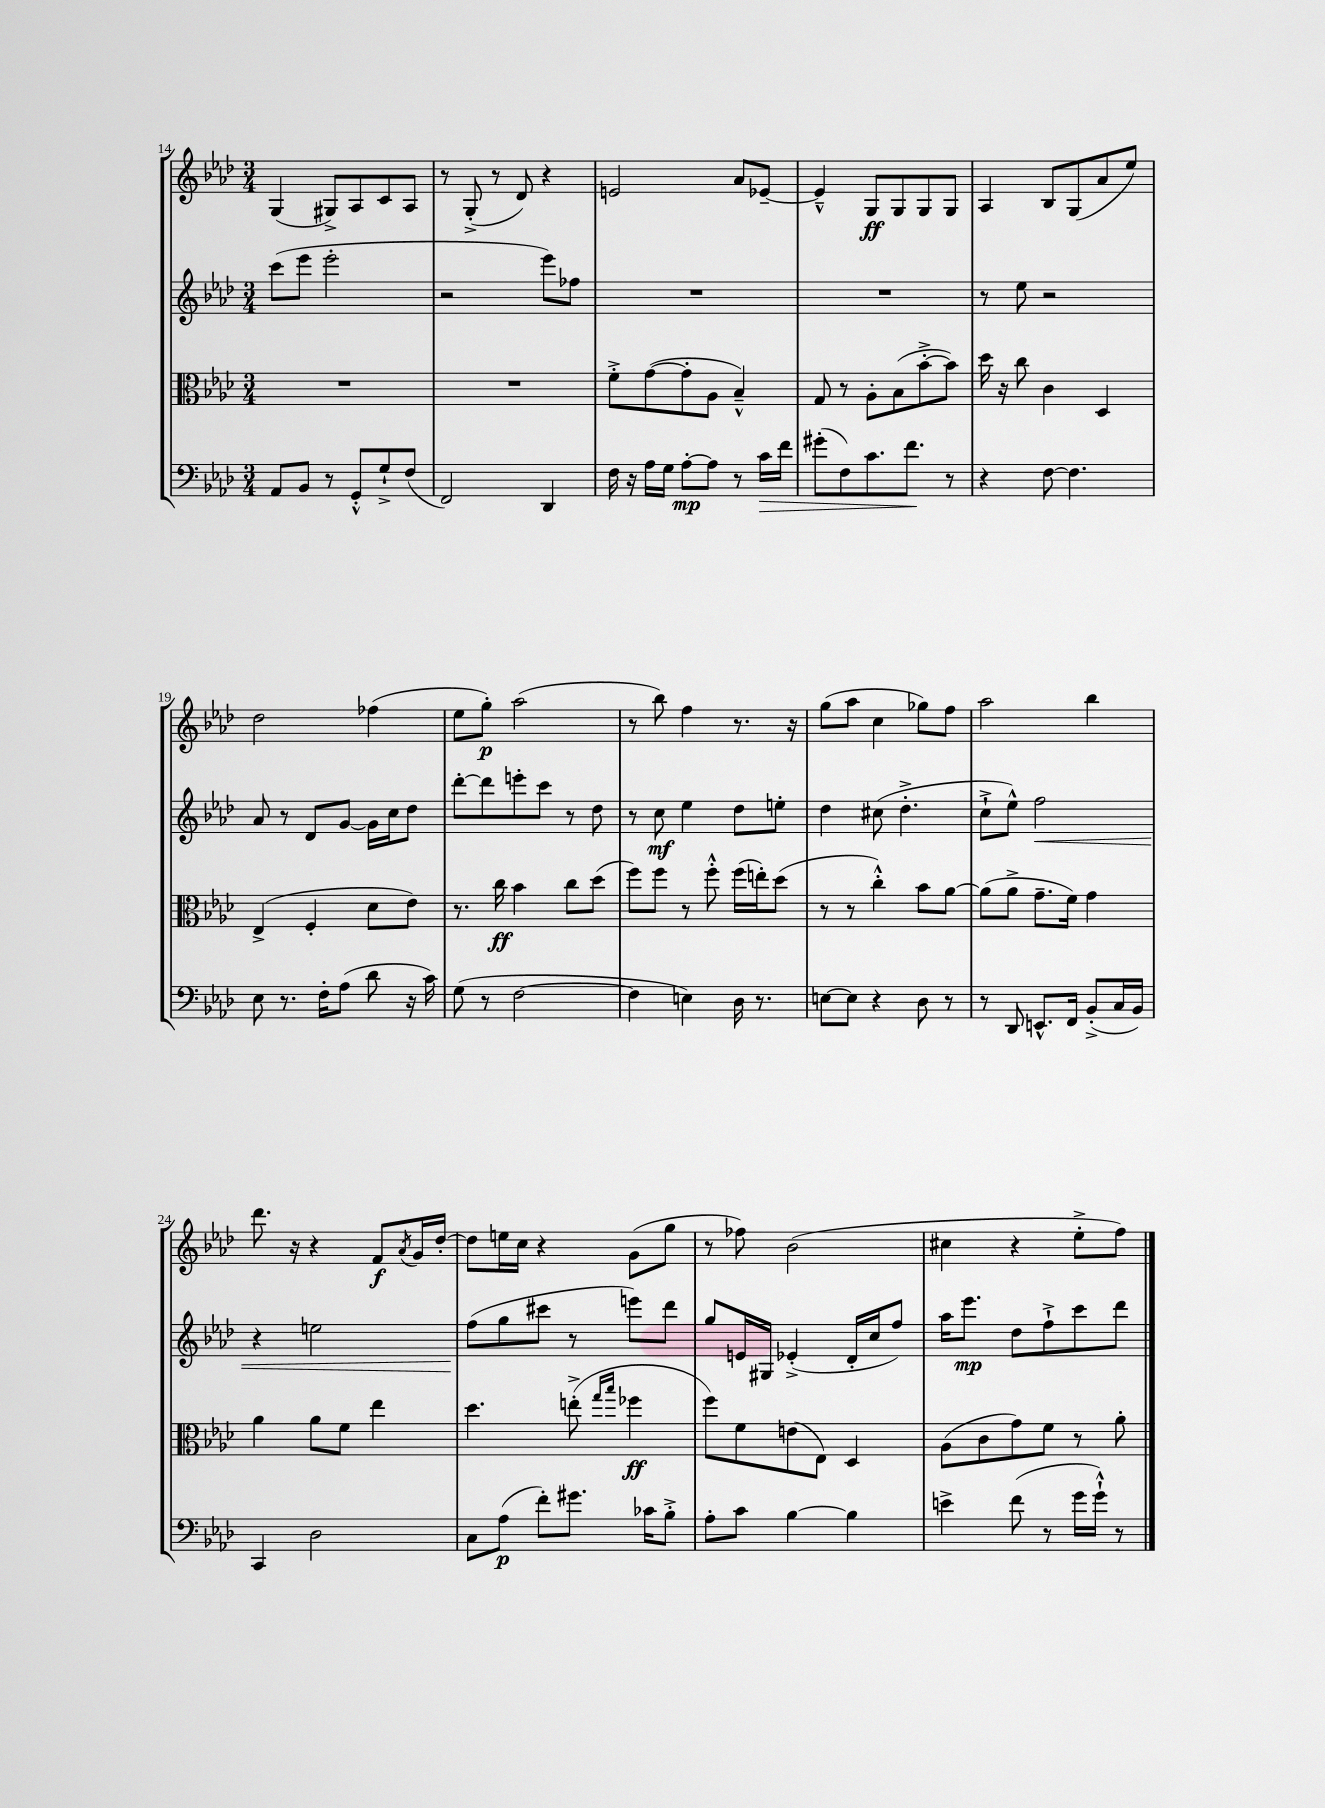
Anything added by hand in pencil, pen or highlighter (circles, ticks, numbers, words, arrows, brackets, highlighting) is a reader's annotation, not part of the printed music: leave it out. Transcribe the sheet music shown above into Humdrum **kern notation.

**kern	**kern	**kern	**kern
*staff4	*staff3	*staff2	*staff1
*clefF4	*clefC3	*clefG2	*clefG2
*k[b-e-a-d-]	*k[b-e-a-d-]	*k[b-e-a-d-]	*k[b-e-a-d-]
*M3/4	*M3/4	*M3/4	*M3/4
8AA-	2.r	(8ccc	(4G
8BB-	.	8eee-	.
8r	.	2eee-'	8G#^)
8GG'^^	.	.	8A-
8G`^	.	.	8c
(8F	.	.	8A-
=	=	=	=
2FF)	2.r	2r	8r
.	.	.	(8G'^
.	.	.	8r
.	.	.	8d-)
4DD-	.	8eee-)	4r
.	.	8ff-	.
=	=	=	=
16F	8f'^	2.r	2e
16r	.	.	.
16A-	([8g	.	.
16G	.	.	.
[8A-'	8g']	.	.
8A-]	8A-	.	.
8r	4B-~^^)	.	8a-
16c	.	.	[8e-~
16f	.	.	.
=	=	=	=
(8g#'	8G	2.r	4e-~^^]
8F)	8r	.	.
8.c	8A-'	.	8G
.	(8B-	.	8G
8.f	.	.	.
.	[8b-'^	.	8G
8r	8b-])	.	8G
=	=	=	=
4r	16dd-	8r	4A-
.	16r	.	.
.	8cc	8ee-	.
[8F	4c	2r	8B-
4.F]	.	.	(8G
.	4D-	.	8a-
.	.	.	8ee-)
=	=	=	=
8E-	(4E-^	8a-	2dd-
8.r	.	8r	.
.	4F'	8d-	.
16F'	.	.	.
(8A-	.	[8g	.
8d-	8d-	16g]	(4ff-
.	.	16cc	.
16r	8e-)	8dd-	.
16c)	.	.	.
=	=	=	=
(8G	8.r	[8ddd-'	8ee-
8r	.	8ddd-]	8gg')
.	16cc	.	.
[2F	4b-	8eee'	(2aa-
.	.	8ccc	.
.	8cc	8r	.
.	(8dd-	8dd-	.
=	=	=	=
4F]	8ff)	8r	8r
.	8ff	8cc	8bb-)
4E)	8r	4ee-	4ff
.	8ff'^^	.	.
16D-	(16ff	8dd-	8.r
8.r	16ee')	.	.
.	(8dd-	8ee'	.
.	.	.	16r
=	=	=	=
[8E	8r	4dd-	(8gg
8E]	8r	.	8aa-
4r	4cc'^^)	(8cc#	4cc
.	.	4.dd-'^	.
8D-	8b-	.	8gg-)
8r	[8a-	.	8ff
=	=	=	=
8r	(8a-]	8cc`^	2aa-
8DD-	8a-^	8ee-^^)	.
8.EE^^	8.g~	2ff	.
16FF	16f)	.	.
(8BB-'^	4g	.	4bb-
16C	.	.	.
16BB-)	.	.	.
=	=	=	=
4CC	4a-	4r	8.ddd-
.	.	.	16r
2D-	8a-	2ee	4r
.	8f	.	.
.	4ee-	.	8f
.	.	.	8qa-
.	.	.	16g
.	.	.	[16dd-'
=	=	=	=
8C	4.dd-	(8ff	8dd-]
(8A-	.	8gg	16ee
.	.	.	16cc
8f')	.	8ccc#	4r
8.g#	(8ee'^	8r	.
.	16qqgg	.	.
.	16qqbb-	.	.
.	4ff-	8eee)	(8g
16c-	.	.	.
8B-'^	.	8ddd-	8gg
=	=	=	=
8A-'	8ff)	8gg	8r
8c	8f	16e	8ff-)
.	.	16G#	.
[4B-	(8e	(4e-'^	(2b-
.	8E-)	.	.
4B-]	4D-	16d-'	.
.	.	16cc	.
.	.	8ff)	.
=	=	=	=
4e^	(8A-	16aa-	4cc#
.	.	8.eee-	.
.	8c	.	.
(8f	8g)	8dd-	4r
8r	8f	8ff`^	.
16g	8r	8ccc	8ee-'^
16g`^^)	.	.	.
8r	8a-'	8ddd-	8ff)
==	==	==	==
*-	*-	*-	*-
